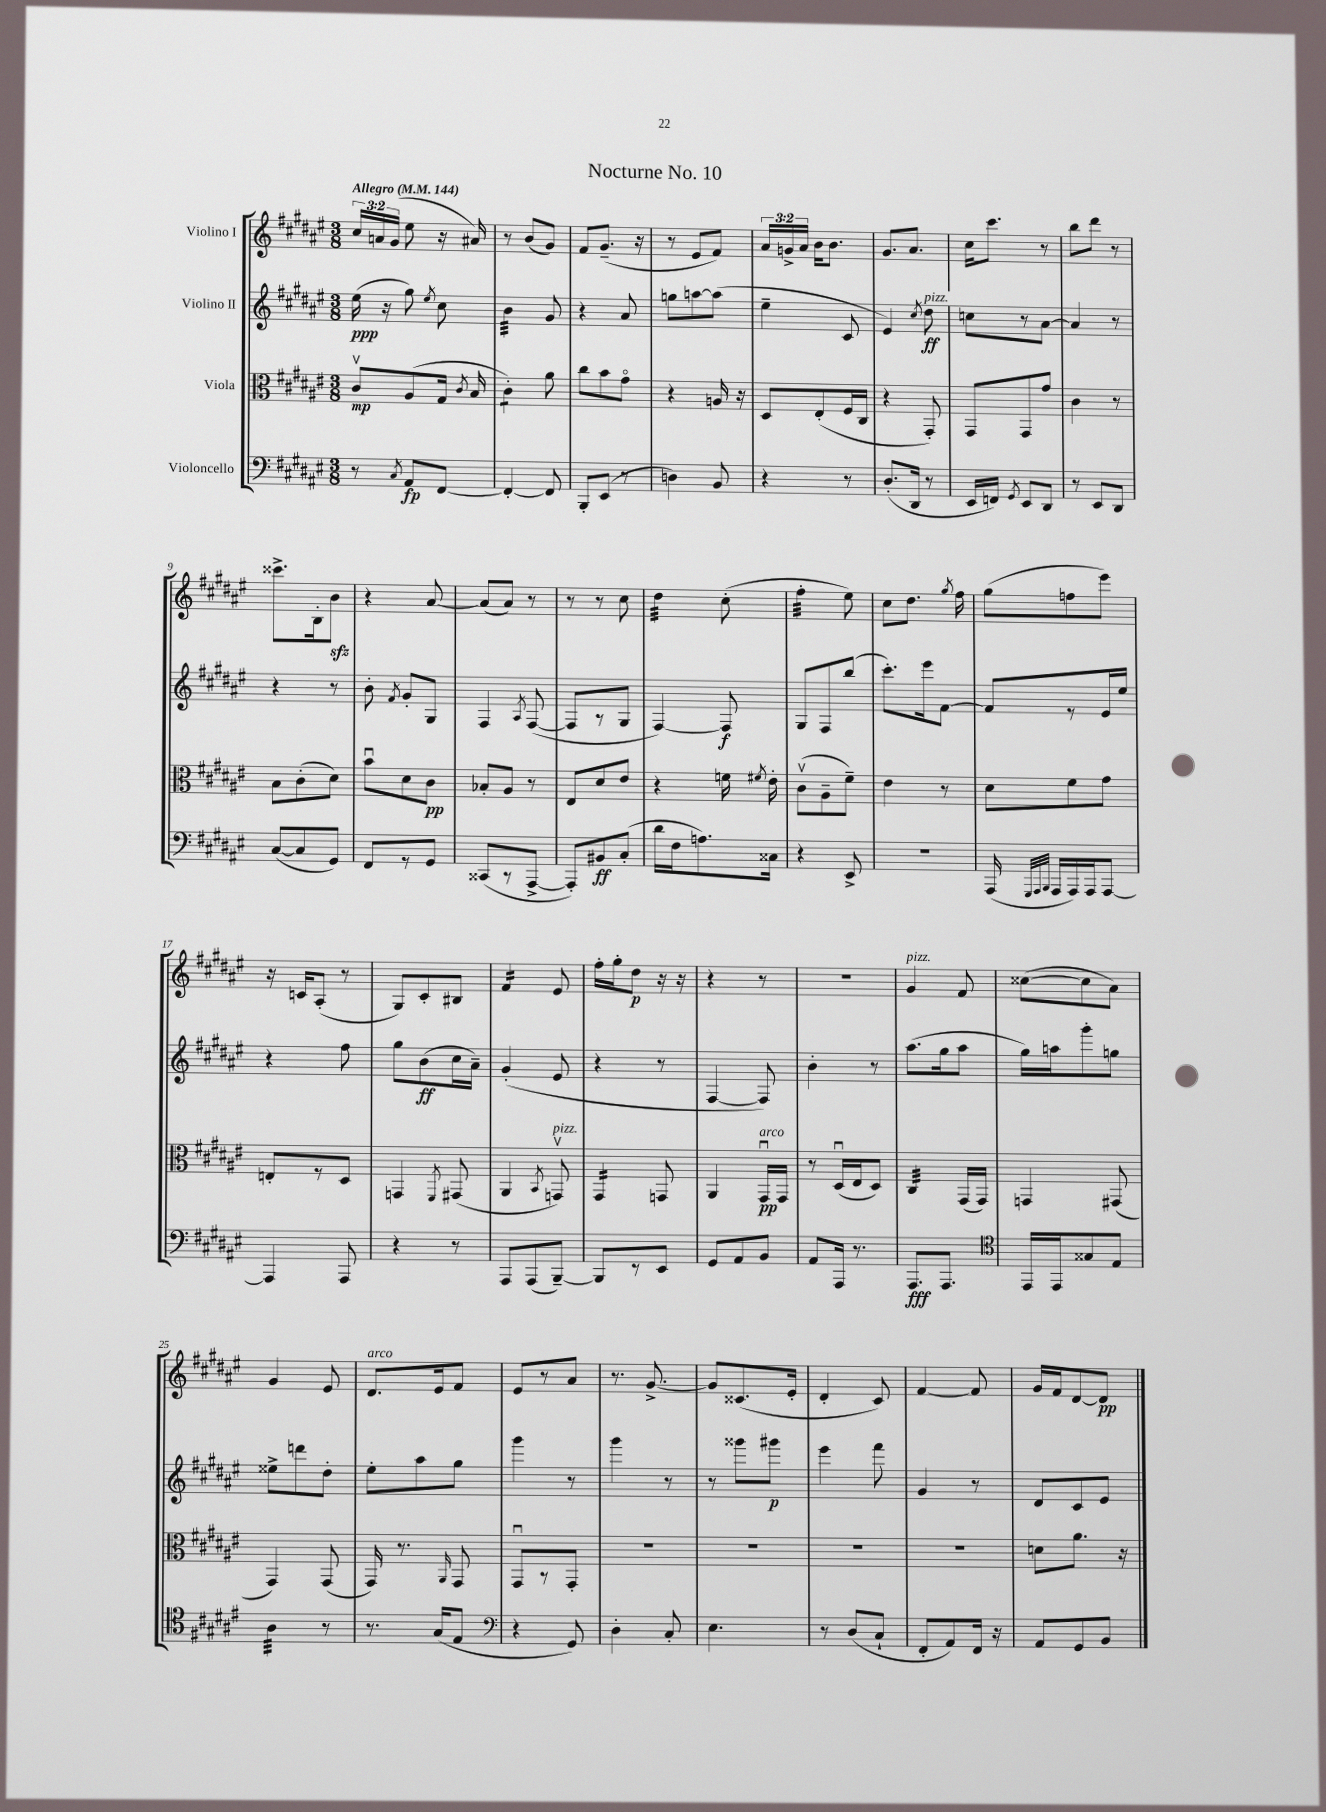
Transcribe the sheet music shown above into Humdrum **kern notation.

**kern	**kern	**kern	**kern
*staff4	*staff3	*staff2	*staff1
*clefF4	*clefC3	*clefG2	*clefG2
*k[f#c#g#d#a#e#]	*k[f#c#g#d#a#e#]	*k[f#c#g#d#a#e#]	*k[f#c#g#d#a#e#]
*M3/8	*M3/8	*M3/8	*M3/8
*MM144	*MM144	*MM144	*MM144
8r	8c#v	(16ee#	24cc#
.	.	.	24a
.	.	16r	.
.	.	.	(24g#
8qC#	.	.	.
8AA#	(8A#	8gg#)	8ee#
.	.	8qee#	.
[8FF#	16G#	8cc#	16r
.	8qc#	.	.
.	16B	.	16a#)
=	=	=	=
4FF#'_	4c#')	4b	8r
.	.	.	(8b
8FF#]	8a#	8g#	8g#)
=	=	=	=
8BBB'	8cc#	4r	8f#
(8EE#	8b	.	(8.g#~
8r	8g#o	8a#	.
.	.	.	16r
=	=	=	=
4D)	4r	8gg	8r
.	.	[8aa	8e#
8BB	16A	(8aa]	8f#)
.	16r	.	.
=	=	=	=
4r	8D#	4ee#~	24a#
.	.	.	24g^
.	.	.	24a#
.	(8E#'	.	16b
.	.	.	8.b
8r	16F#	8c#	.
.	16C#	.	.
=	=	=	=
(8.D#'	4r	4e#)	8.g#
16DD#	.	.	8.a#
.	.	8qcc#	.
8r	8GG#')	8dd#	.
=	=	=	=
16EE#	8GG#	8cc	16cc#
16FF)	.	.	8.ccc#
8qGG#	.	.	.
8EE#	8GG#	8r	.
8DD#	8g#	[8a#	8r
=	=	=	=
8r	4c#	4a#]	8bb
8EE#	.	.	8ddd#
8DD#	8r	8r	8r
=	=	=	=
([8C#	8B	4r	8.ccc##^
8C#]	(8c#'	.	.
.	.	.	16B'
8GG#)	8d#)	8r	8b
=	=	=	=
8FF#	8bu	8b'	4r
.	.	8qf#	.
8r	8d#	8g#'	.
8GG#	8c#	8G#	[8a#
=	=	=	=
(8CC##	8B-'	4F#	(8a#]
8r	8A#	.	8a#)
.	.	8qA#	.
[8AAA#^	8r	([8F#	8r
=	=	=	=
8AAA#'])	8E#	8F#]	8r
8BB#	8d#	8r	8r
(8C#'	8e#	8G#	8cc#
=	=	=	=
16d#	4r	[4F#)	4dd#
16F#	.	.	.
8.A)	.	.	.
.	16f	8F#]	(8cc#'
.	8qf#	.	.
16C##	16e#'	.	.
=	=	=	=
4r	(8c#v	8G#	4ff#'
.	8A#~	8F#	.
8EE#^	8f#~)	(8bb	8ee#)
=	=	=	=
4.r	4e#	8.ccc#')	8cc#
.	.	.	8.dd#
.	.	16eee#	.
.	8r	[8f#	.
.	.	.	8qgg#
.	.	.	16ff#
=	=	=	=
(16AAA#	8d#	8f#]	(8gg#
32qqGGG#	.	.	.
32qqAAA#	.	.	.
32qqBBB	.	.	.
16AAA#	.	.	.
16AAA#)	8f#	8r	8ff
16AAA#	.	.	.
[8AAA#	8g#	16e#	8eee#)
.	.	16ee#	.
=	=	=	=
4AAA#]	8E'	4r	16r
.	.	.	16c
.	8r	.	(8A#'
8AAA#	8D#	8ff#	8r
=	=	=	=
4r	4GG	8gg#	8G#)
.	.	(8b	8c#'
.	8qFF#	.	.
8r	(8GG#	16cc#	8B#
.	.	16a#~)	.
=	=	=	=
8AAA#	4AA#	(4g#'	4f#
(8AAA#	.	.	.
.	8qBB	.	.
[8BBB~)	8GGv)	8e#	8e#
=	=	=	=
8BBB]	4GG#	4r	16ff#'
.	.	.	16gg#'
8r	.	.	8dd#
8EE#	8GG	8r	16r
.	.	.	16r
=	=	=	=
8GG#	4AA#	[4F#	4r
8AA#	.	.	.
8BB	16GG#u	8F#])	8r
.	16GG#	.	.
=	=	=	=
8AA#	8r	4b'	4.r
16AAA#	(16D#u	.	.
8.r	16E#	.	.
.	8D#)	8r	.
=	=	=	=
8.AAA#	4C#	(8.aa#	4g#
8.AAA#	.	16gg#	.
.	(16GG#	8aa#	8f#
.	16GG#)	.	.
=	=	=	=
*clefC4	*	*	*
16EE#	4GG	16gg#)	([8cc##
16EE#	.	16aa	.
8G##	.	8ggg#'	8cc##]
8E#	(8GG#	8gg	8a#)
=	=	=	=
4A#	4GG#)	8ee##^	4g#
.	.	8ddd	.
8r	(8GG#	8dd#'	8e#
=	=	=	=
8.r	16GG#)	8ee#'	8.d#
.	8.r	.	.
.	.	8aa#	.
(16G#	.	.	16e#
.	16qqAA#	.	.
8E#	8GG#	8gg#	8f#
=	=	=	=
*clefF4	*	*	*
4r	8GG#u	4ggg#	8e#
.	8r	.	8r
8GG#)	8GG#'	8r	8a#
=	=	=	=
4D#'	4.r	4ggg#	8.r
.	.	.	[8.g#^
8C#'	.	8r	.
=	=	=	=
4.E#	4.r	8r	8g#]
.	.	8ggg##	(8.c##
.	.	8ggg#	.
.	.	.	16e#'
=	=	=	=
8r	4.r	4eee#	4d#'
(8D#	.	.	.
8C#`	.	8fff#	8c#)
=	=	=	=
8FF#'	4.r	4g#	[4f#
8AA#)	.	.	.
16FF#	.	8r	8f#]
16r	.	.	.
=	=	=	=
8AA#	8d	8d#	16g#
.	.	.	16f#
8GG#	8.a#	8c#	[8d#
8BB	.	8e#	8d#]
.	16r	.	.
==	==	==	==
*-	*-	*-	*-
